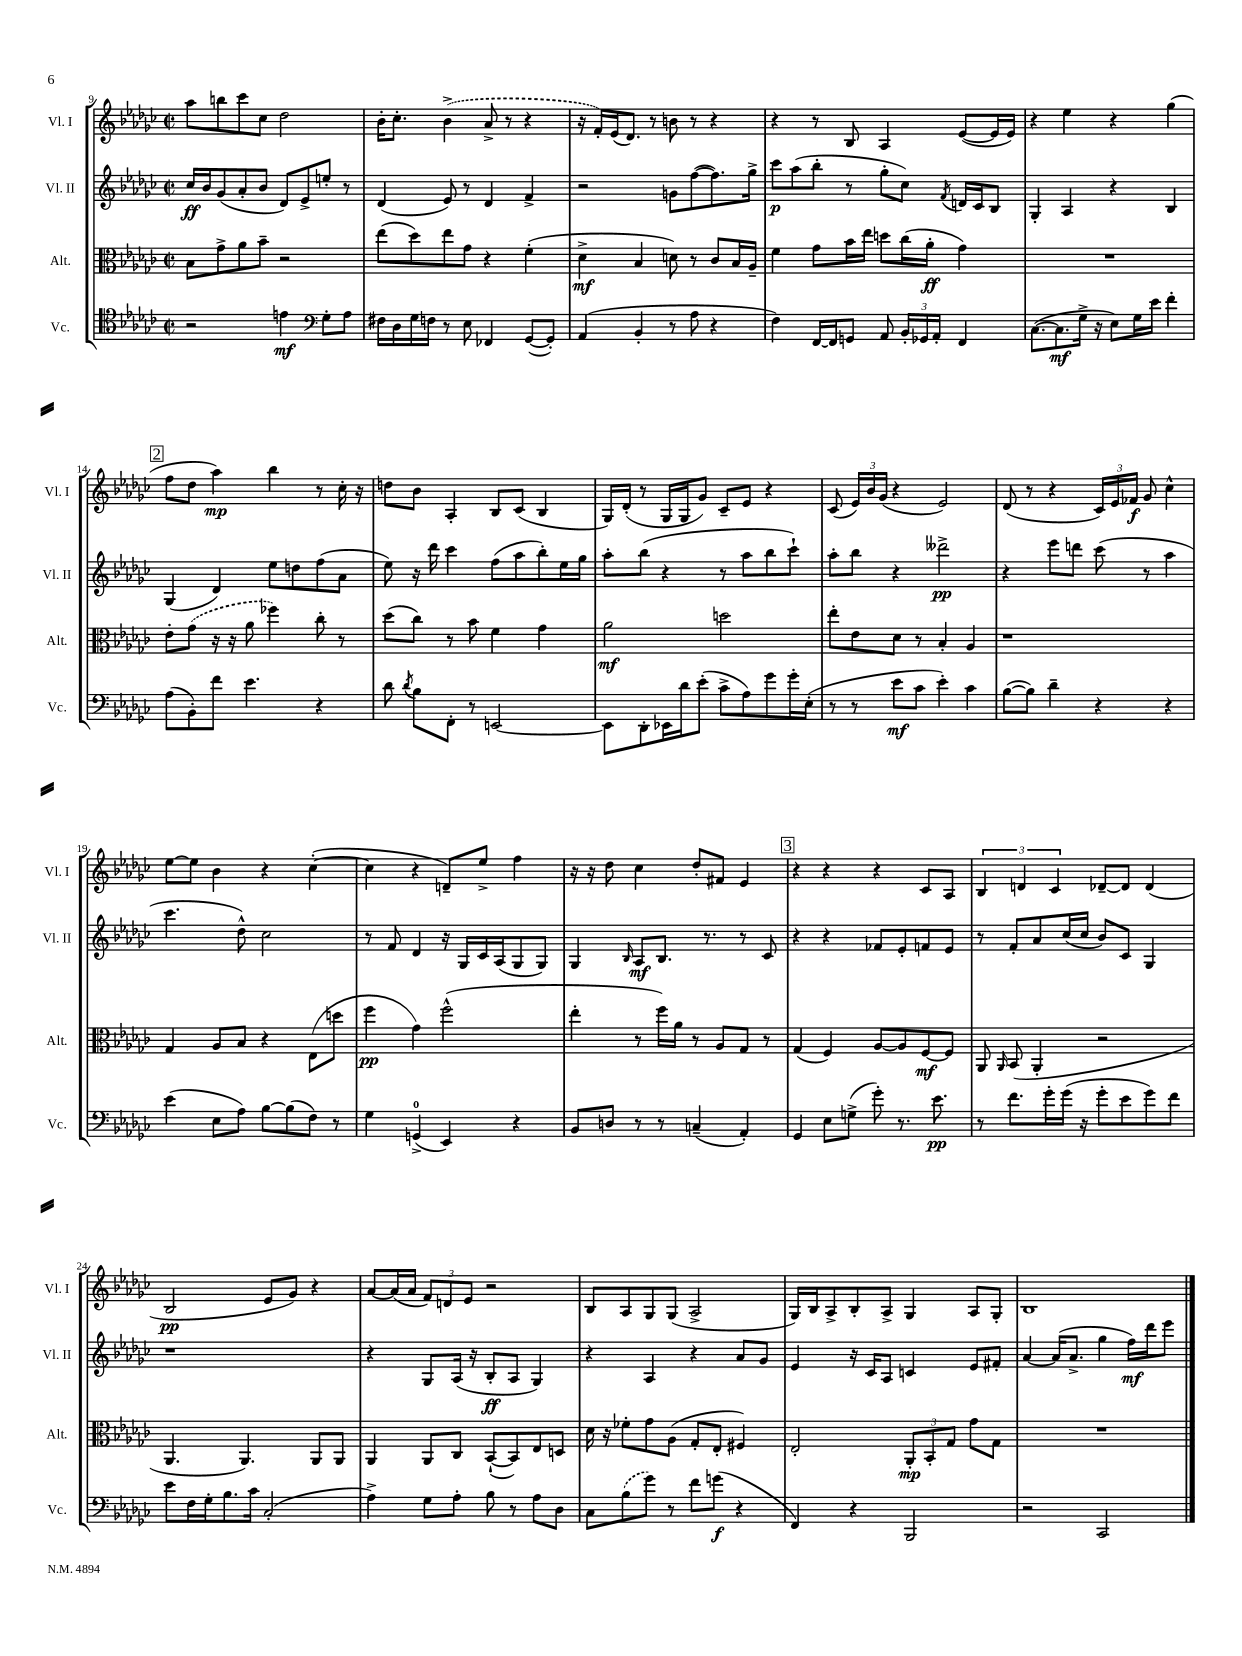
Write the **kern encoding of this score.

**kern	**dynam	**kern	**dynam	**kern	**dynam	**kern	**dynam
*part4	*part4	*part3	*part3	*part2	*part2	*part1	*part1
*staff4	*staff4	*staff3	*staff3	*staff2	*staff2	*staff1	*staff1
*I"Vc.	*	*I"Alt.	*	*I"Vl. II	*	*I"Vl. I	*
*I'Vc.	*	*I'Alt.	*	*I'Vl. II	*	*I'Vl. I	*
*clefC4	*	*clefC3	*	*clefG2	*	*clefG2	*
*k[b-e-a-d-g-c-]	*	*k[b-e-a-d-g-c-]	*	*k[b-e-a-d-g-c-]	*	*k[b-e-a-d-g-c-]	*
*M2/2	*	*M2/2	*	*M2/2	*	*M2/2	*
*met(c|)	*	*met(c|)	*	*met(c|)	*	*met(c|)	*
=9	=9	=9	=9	=9	=9	=9	=9
2r	.	8B-\L	.	16cc-/LL	ff	8aa-\L	.
.	.	.	.	16b-/J	.	.	.
.	.	8g-^\	.	(8g-/	.	8bbn\	.
.	.	8a-\	.	8a-'/	.	8ccc-\	.
.	.	8b-~\J	.	8b-/J	.	8cc-\J	.
4en\	mf	2r	.	8d-/L)	.	2dd-\	.
.	.	.	.	8e-^/	.	.	.
*clefF4	*	*	*	*	*	*	*
8G-'\L	.	.	.	8een'/J	.	.	.
8A-\J	.	.	.	8r	.	.	.
=10	=10	=10	=10	=10	=10	=10	=10
16F#X\LL	.	(8ee-\L	.	(4d-/	.	16b-'\KL	.
16D-\	.	.	.	.	.	8.cc-'\J	.
16G-\	.	8dd-\)	.	.	.	.	.
16Fn\JJ	.	.	.	.	.	.	.
8r	.	8ee-\	.	8e-/)	.	(4b-^\	.
8E-\	.	8g-\J	.	8r	.	.	.
4FF-X/	.	4r	.	4d-/	.	8a-^/	.
.	.	.	.	.	.	8r	.
([8GG-/L	.	(4f'\	.	4f^/	.	4r	.
8GG-'/J])	.	.	.	.	.	.	.
=11	=11	=11	=11	=11	=11	=11	=11
(4AA-/	.	4d-^\	mf	2r	.	16r	.
.	.	.	.	.	.	16f'/LL)	.
.	.	.	.	.	.	(16e-/J	.
.	.	.	.	.	.	8.d-/J)	.
4BB-'/	.	4B-/	.	.	.	.	.
.	.	.	.	.	.	8r	.
8r	.	8dn\)	.	8gn\L	.	8bn\	.
8A-\	.	8r	.	([8ff\	.	8r	.
4r	.	8c-/L	.	8.ff\])	.	4r	.
.	.	16B-/L	.	.	.	.	.
.	.	16A-~/JJ	.	16gg-^\Jk	.	.	.
=12	=12	=12	=12	=12	=12	=12	=12
4F\)	.	4f\	.	8ccc-\L	p	4r	.
.	.	.	.	(8aa-\	.	.	.
[16FF/LL	.	8g-\L	.	8bb-'\J	.	8r	.
16FF/J]	.	.	.	.	.	.	.
8GGn/J	.	16b-\L	.	8r	.	8B-/	.
.	.	16ee-\JJ	.	.	.	.	.
8AA-/	.	8ddn\L	.	8gg-'\L	.	4A-/	.
24BB-'/LL	.	(16cc-\L	.	8cc-\J)	.	.	.
24GG-X/	.	.	.	.	.	.	.
.	.	16a-'\JJ	ff	.	.	.	.
24AA-'/JJ	.	.	.	.	.	.	.
.	.	.	.	8qf/	.	.	.
4FF/	.	4g-\)	.	16dn/LL	.	([8e-/L	.
.	.	.	.	16c-/J	.	.	.
.	.	.	.	8B-/J	.	16e-/L]	.
.	.	.	.	.	.	16e-/JJ)	.
=13	=13	=13	=13	=13	=13	=13	=13
([8.C-\L	.	1r	.	4G-'/	.	4r	.
8.C-\]	mf	.	.	.	.	.	.
.	.	.	.	4A-/	.	4ee-\	.
16G-^\Jk	.	.	.	.	.	.	.
16r	.	.	.	.	.	.	.
8E-\L)	.	.	.	4r	.	4r	.
16G-\L	.	.	.	.	.	.	.
16e-\JJ	.	.	.	.	.	.	.
4f'\	.	.	.	4B-/	.	(4gg-\	.
!!LO:LB:g=z
!!LO:REH:place=s1:t=2
=14	=14	=14	=14	=14	=14	=14	=14
(8A-\L	.	8e-'\L	.	(4G-/	.	8ff\L	.
8BB-'\)	.	(8g-\J	.	.	.	8dd-\J	.
8f\J	.	16r	.	4d-/)	.	4aa-\)	mp
.	.	16r	.	.	.	.	.
4.e-\	.	8a-\	.	.	.	.	.
.	.	4ff-X\)	.	8ee-\L	.	4bb-\	.
.	.	.	.	8ddn\	.	.	.
4r	.	8cc-'\	.	(8ff\	.	8r	.
.	.	8r	.	8a-\J	.	16cc-'\	.
.	.	.	.	.	.	16r	.
=15	=15	=15	=15	=15	=15	=15	=15
8d-\	.	(8dd-\L	.	8ee-\)	.	8ddn\L	.
8qd-/	.	.	.	.	.	.	.
8B-\L	.	8cc-\J)	.	16r	.	8b-\J	.
.	.	.	.	16ddd-\	.	.	.
8FF'\J	.	8r	.	4ccc-\	.	4A-'/	.
8r	.	8b-\	.	.	.	.	.
[2EEn/	.	4f\	.	(8ff\L	.	8B-/L	.
.	.	.	.	8aa-\	.	(8c-/J	.
.	.	4g-\	.	8bb-'\)	.	4B-/	.
.	.	.	.	16ee-\L	.	.	.
.	.	.	.	16gg-\JJ	.	.	.
=16	=16	=16	=16	=16	=16	=16	=16
8EE\L]	.	2a-\	mf	8aa-'\L	.	16G-/LL)	.
.	.	.	.	.	.	(16d-'/JJ	.
8DD-'\	.	.	.	(8bb-\J	.	8r	.
16EE-X\L	.	.	.	4r	.	16G-/LL	.
16d-\J	.	.	.	.	.	16G-/J	.
(8e-'\J	.	.	.	.	.	8g-/J)	.
8c-^\L	.	2ddn\	.	8r	.	8c-~/L	.
8A-\)	.	.	.	8aa-\L	.	8e-/J	.
8g-\	.	.	.	8bb-\	.	4r	.
16g-'\L	.	.	.	8ccc-`\J)	.	.	.
(16E-'\JJ	.	.	.	.	.	.	.
=17	=17	=17	=17	=17	=17	=17	=17
8r	.	8ee-'\L	.	8aa-'\L	.	(8c-/	.
8r	.	8e-\	.	8bb-\J	.	24e-/LL)	.
.	.	.	.	.	.	24b-/	.
.	.	.	.	.	.	(24g-/JJ	.
8e-\L	mf	8d-\J	.	4r	.	4r	.
8c-\J	.	8r	.	.	.	.	.
4e-'\)	.	4B-'/	.	2ddd--X^\	pp	2e-/)	.
4c-\	.	4A-/	.	.	.	.	.
=18	=18	=18	=18	=18	=18	=18	=18
([8B-\L	.	1r	.	4r	.	(8d-/	.
8B-\J])	.	.	.	.	.	8r	.
4d-~\	.	.	.	8eee-\L	.	4r	.
.	.	.	.	8dddn\J	.	.	.
4r	.	.	.	(8ccc-\	.	24c-/LL)	.
.	.	.	.	.	.	24e-/	.
.	.	.	.	.	.	24f-X/JJ	f
.	.	.	.	8r	.	8g-/	.
4r	.	.	.	4aa-\	.	4cc-^^\	.
!!LO:LB:g=z
=19	=19	=19	=19	=19	=19	=19	=19
(4e-\	.	4G-/	.	4.ccc-\	.	[8ee-\L	.
.	.	.	.	.	.	8ee-\J]	.
8E-\L	.	8A-/L	.	.	.	4b-\	.
8A-\J)	.	8B-/J	.	8dd-^^\)	.	.	.
[8B-\L	.	4r	.	2cc-\	.	4r	.
(8B-\]	.	.	.	.	.	.	.
8F\J)	.	(8E-\L	.	.	.	([4cc-'\	.
8r	.	8ddn\J	.	.	.	.	.
=20	=20	=20	=20	=20	=20	=20	=20
4G-\	.	4ff\	pp	8r	.	4cc-\]	.
.	.	.	.	8f/	.	.	.
(4GGn^/	.	4g-\)	.	4d-/	.	4r	.
4EE-/)	.	(2ff^^\	.	16r	.	8dn~/L)	.
.	.	.	.	16G-/LL	.	.	.
.	.	.	.	16c-/	.	8ee-^/J	.
.	.	.	.	(16A-/J	.	.	.
4r	.	.	.	8G-/	.	4ff\	.
.	.	.	.	8G-/J)	.	.	.
=21	=21	=21	=21	=21	=21	=21	=21
8BB-/L	.	4ee-'\	.	4G-/	.	16r	.
.	.	.	.	.	.	16r	.
8Dn/J	.	.	.	.	.	8dd-\	.
.	.	.	.	16qqB-/	.	.	.
8r	.	8r	.	8A-/L	mf	4cc-\	.
8r	.	16ff\LL)	.	8.B-/J	.	.	.
.	.	16a-\JJ	.	.	.	.	.
(4Cn~/	.	8r	.	.	.	8dd-'/L	.
.	.	.	.	8.r	.	.	.
.	.	8A-/L	.	.	.	8f#X/J	.
4AA-'/)	.	8G-/J	.	8r	.	4e-/	.
.	.	8r	.	8c-/	.	.	.
!!LO:REH:place=s1:t=3
=22	=22	=22	=22	=22	=22	=22	=22
4GG-/	.	(4G-/	.	4r	.	4r	.
8E-\L	.	4F/)	.	4r	.	4r	.
(8Gn^\J	.	.	.	.	.	.	.
8g-'\)	.	[8A-/L	.	8f-X/L	.	4r	.
8.r	.	8A-/]	.	8e-'/	.	.	.
.	.	[8F/	mf	8fn/	.	8c-/L	.
8.e-\	pp	.	.	.	.	.	.
.	.	8F/J]	.	8e-/J	.	8A-/J	.
=23	=23	=23	=23	=23	=23	=23	=23
8r	.	8AA-/	.	8r	.	6B-/	.
.	.	16qqAA-/	.	.	.	.	.
8.f\L	.	(8BB-/	.	8f'/L	.	.	.
.	.	.	.	.	.	6dn/	.
.	.	4AA-'/	.	8a-/	.	.	.
16g-'\L	.	.	.	.	.	.	.
.	.	.	.	.	.	6c-/	.
(16g-\JJ	.	.	.	(16cc-/L	.	.	.
16r	.	.	.	16cc-/JJ	.	.	.
8g-'\L	.	2r	.	8b-/L)	.	[8d-X~/L	.
8e-\	.	.	.	8c-/J	.	8d-/J]	.
8g-\)	.	.	.	4G-/	.	(4d-/	.
8f\J	.	.	.	.	.	.	.
!!LO:LB:g=z
=24	=24	=24	=24	=24	=24	=24	=24
8e-\L	.	4.AA-/	.	1r	.	2B-/	pp
16F\L	.	.	.	.	.	.	.
16G-'\J	.	.	.	.	.	.	.
8.B-\	.	.	.	.	.	.	.
.	.	4.AA-/)	.	.	.	.	.
16c-\Jk	.	.	.	.	.	.	.
(2C-'/	.	.	.	.	.	8e-/L	.
.	.	.	.	.	.	8g-/J)	.
.	.	8AA-/L	.	.	.	4r	.
.	.	8AA-/J	.	.	.	.	.
=25	=25	=25	=25	=25	=25	=25	=25
4A-^\)	.	4AA-/	.	4r	.	[8a-/L	.
.	.	.	.	.	.	(16a-/L]	.
.	.	.	.	.	.	16a-/JJ	.
8G-\L	.	8AA-/L	.	8G-/L	.	12f/L)	.
.	.	.	.	.	.	12dn/	.
8A-'\J	.	8C-/J	.	(16A-/Jk	.	.	.
.	.	.	.	.	.	12e-/J	.
.	.	.	.	16r	.	.	.
8B-\	.	([8BB-`/L	.	8B-'/L	ff	2r	.
8r	.	8BB-/])	.	8A-/J	.	.	.
8A-\L	.	8E-/	.	4G-/)	.	.	.
8D-\J	.	8Dn/J	.	.	.	.	.
=26	=26	=26	=26	=26	=26	=26	=26
8C-\L	.	16d-\	.	4r	.	8B-/L	.
.	.	16r	.	.	.	.	.
(8B-\	.	8f-X'\L	.	.	.	8A-/	.
8g-\J)	.	8g-\	.	4A-/	.	8G-/	.
8r	.	(8A-\J	.	.	.	(8G-/J	.
8f\L	.	8G-'/L	.	4r	.	2A-^/	.
(8gn\J	f	8E-'/J	.	.	.	.	.
4r	.	4F#X/)	.	8a-/L	.	.	.
.	.	.	.	8g-/J	.	.	.
=27	=27	=27	=27	=27	=27	=27	=27
4FF/)	.	2E-'/	.	4e-/	.	16G-/LL)	.
.	.	.	.	.	.	16B-/J	.
.	.	.	.	.	.	8A-^/	.
4r	.	.	.	16r	.	8B-'/	.
.	.	.	.	16c-/KL	.	.	.
.	.	.	.	8A-/J	.	8A-^/J	.
2BBB-/	.	12AA-'/L	mp	4cn/	.	4G-/	.
.	.	12BB-'/	.	.	.	.	.
.	.	12G-/J	.	.	.	.	.
.	.	8g-\L	.	8e-/L	.	8A-/L	.
.	.	8G-\J	.	8f#X'/J	.	8G-'/J	.
=28	=28	=28	=28	=28	=28	=28	=28
2r	.	1r	.	[4a-/	.	1B-	.
.	.	.	.	(16a-/KL]	.	.	.
.	.	.	.	8.a-^/J	.	.	.
2CC-/	.	.	.	4gg-\	.	.	.
.	.	.	.	16ff\LL)	mf	.	.
.	.	.	.	16ddd-\J	.	.	.
.	.	.	.	8eee-\J	.	.	.
==	==	==	==	==	==	==	==
*-	*-	*-	*-	*-	*-	*-	*-
